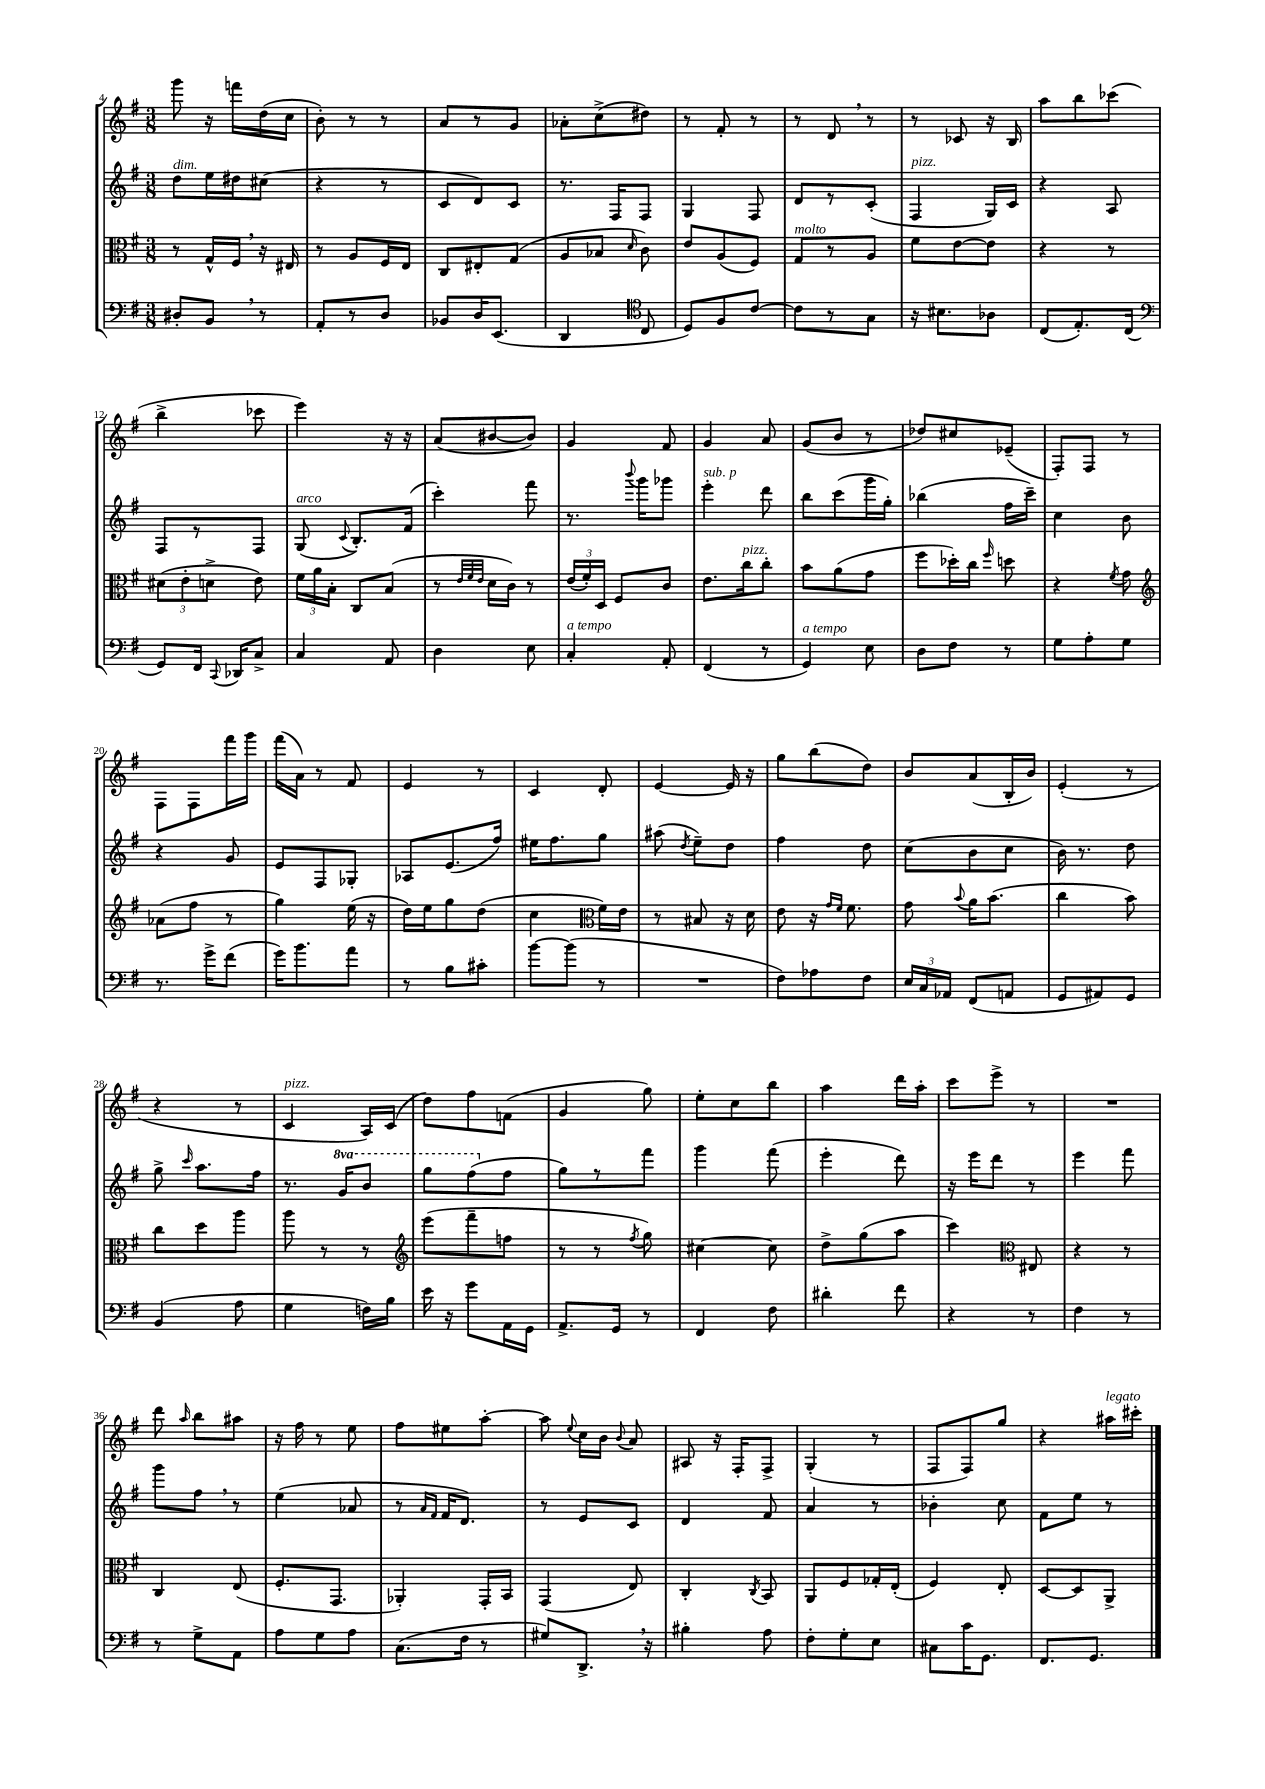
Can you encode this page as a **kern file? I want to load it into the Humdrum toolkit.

**kern	**kern	**kern	**kern
*staff4	*staff3	*staff2	*staff1
*clefF4	*clefC3	*clefG2	*clefG2
*k[f#]	*k[f#]	*k[f#]	*k[f#]
*M3/8	*M3/8	*M3/8	*M3/8
8D#'/L	8r	8dd\L	8ggg\
8BB/J	16G^^/LL	16ee\L	16r
.	16F#/JJ	16dd#\J	16fff\LL
8r	16r	(8cc#\J	(16dd\
.	16E#/	.	16cc\JJ
=	=	=	=
8AA'/L	8r	4r	8b'\)
8r	8A/L	.	8r
8D/J	16F#/L	8r	8r
.	16E/JJ	.	.
=	=	=	=
8BB-/L	8C/L	8c/L	8a/L
16D/K	8E#'/	8d/)	8r
(8.EE/J	.	.	.
.	(8G/J	8c/J	8g/J
=	=	=	=
4DD/	8A/L	8.r	8a-'\L
.	8B-/J	.	(8cc^\
.	.	16F#/LK	.
*clefC4	*	*	*
.	16qqd/	.	.
8C/	8c\)	8F#/J	8dd#\J)
=	=	=	=
8D/L)	8e/L	4G/	8r
8F#/	(8A/	.	8f#'/
[8c/J	8F#/J)	8F#/	8r
=	=	=	=
8c\]L	8G/L	8d/L	8r
8r	8r	8r	8d/
8G\J	8A/J	(8c'/J	8r
=	=	=	=
16r	8f#\L	4F#/	8r
8.B#\L	.	.	.
.	[8e\	.	8c-/
8A-\J	8e\]J	16G/LL)	16r
.	.	16c/JJ	16B/
=	=	=	=
(8C/L	4r	4r	8aa\L
8.E'/)	.	.	8bb\
.	8r	8A/	(8ccc-\J
(16C/Jk	.	.	.
=	=	=	=
*clefF4	*	*	*
8GG/L)	(12d#\L	8F#/L	4bb^\
.	12e'\	.	.
16FF#/Jk	.	8r	.
.	12d^\J	.	.
8qqCC/	.	.	.
16DD-/LK	.	.	.
8C^/J	8e\)	8F#/J	8ccc-\
=	=	=	=
4C/	24f#\LL	(8G/	4eee\)
.	24a\	.	.
.	24B'\JJ	.	.
.	.	8qqc/	.
.	8C/L	8.B'/L)	.
8AA/	(8B/J	.	16r
.	.	(16f#/Jk	16r
=	=	=	=
4D\	8r	4ccc'\)	(8a/L
.	32qqe/LLL	.	.
.	32qqf#/	.	.
.	32qqe/JJJ	.	.
.	16d\LL	.	[8b#/
.	16c\JJ)	.	.
8E\	8r	8fff#\	8b#/]J)
=	=	=	=
4C'/	(24e/LL	8.r	4g/
.	24f#'/)	.	.
.	24D/JJ	.	.
.	8F#/L	.	.
.	.	8qqbbb/	.
.	.	16ggg\LK	.
8AA'/	8c/J	8ggg-\J	8f#/
=	=	=	=
(4FF#/	8.e\L	4eee'\	4g/
.	16cc\k	.	.
8r	8cc'\J	8ddd\	8a/
=	=	=	=
4GG/)	8b\L	8bb\L	(8g/L
.	(8a\	(8ccc\	8b/J
8E\	8g\J	16ggg\L	8r
.	.	16gg'\JJ)	.
=	=	=	=
8D\L	8ff#\L	(4bb-\	8dd-/L)
8F#\J	16dd-'\L)	.	8cc#/
.	16cc\JJ	.	.
.	16qqff#/	.	.
8r	8dd\	16ff#\LL	(8e-~/J
.	.	16ccc~\JJ)	.
=	=	=	=
8G\L	4r	4cc\	8F#'/L)
8A'\	.	.	8F#/J
.	8qf#/	.	.
8G\J	8g\	8b\	8r
=	=	=	=
*	*clefG2	*	*
8.r	(8a-\L	4r	8F#\L
.	8ff#\J	.	8F#\
16g^\LK	.	.	.
(8f#\J	8r	8g/	16fff#\L
.	.	.	16ggg\JJ
=	=	=	=
16g\LK)	4gg\)	8e/L	(16fff#\LL
8.b\	.	.	16a\JJ)
.	.	8F#/	8r
8a\J	(16ee\	8G-'/J	8f#/
.	16r	.	.
=	=	=	=
8r	16dd\LL)	8A-/L	4e/
.	16ee\J	.	.
8B\L	8gg\	(8.e/	.
8c#'\J	(8dd\J	.	8r
.	.	16ff#/Jk)	.
=	=	=	=
[8b\L	4cc\	16ee#\LK	4c/
.	.	8.ff#\	.
(8b\]J	.	.	.
*	*clefC3	*	*
8r	16f#\LL)	8gg\J	8d'/
.	16e\JJ	.	.
=	=	=	=
4.r	8r	(8aa#\	[4e/
.	.	8qdd/	.
.	8B#/	8ee~\L)	.
.	16r	8dd\J	16e/]
.	16d\	.	16r
=	=	=	=
8F#\L)	8e\	4ff#\	8gg\L
8A-\	16r	.	(8bb\
.	16qqg/LL	.	.
.	16qqf#/JJ	.	.
.	8.f#\	.	.
8F#\J	.	8dd\	8dd\J)
=	=	=	=
24E/LL	8g\	(8cc\L	8b/L
24C/	.	.	.
24AA-/JJ	.	.	.
.	8qqb/	.	.
(8FF#/L	16a\LK	8b\	(8a/
.	(8.b\J	.	.
8AA/J	.	8cc\J	16B'/L
.	.	.	16b/JJ)
=	=	=	=
8GG/L	4cc\	16b\)	(4e'/
.	.	8.r	.
8AA#/)	.	.	.
8GG/J	8b\)	8dd\	8r
=	=	=	=
(4BB/	8cc\L	8gg^\	4r
.	.	16qqccc/	.
.	8dd\	8.aa\L	.
8A\	8aa\J	.	8r
.	.	16ff#\Jk	.
=	=	=	=
4G\	8aa\	8.r	4c/
.	8r	.	.
.	.	16gg/LK	.
16F\LL)	8r	8bb/J	16A/LL)
16B\JJ	.	.	(16c/JJ
=	=	=	=
*	*clefG2	*	*
16e\	(8eee\L	8ggg\L	8dd\L)
16r	.	.	.
8g\L	8fff#~\	(8fff#\	8ff#\
16AA\L	8ff\J	8ff#\J	(8f\J
16GG\JJ	.	.	.
=	=	=	=
8.AA^/L	8r	8gg\L)	4g/
.	8r	8r	.
16GG/Jk	.	.	.
.	8qff#/	.	.
8r	8gg\)	8fff#\J	8gg\)
=	=	=	=
4FF#/	[4cc#\	4ggg\	8ee'\L
.	.	.	8cc\
8F#\	8cc#\]	(8fff#\	8bb\J
=	=	=	=
4d#'\	8dd^\L	4eee'\	4aa\
.	(8gg\	.	.
8f#\	8aa\J	8ddd\)	16ddd\LL
.	.	.	16aa'\JJ
=	=	=	=
4r	4ccc\)	16r	8ccc\L
.	.	16eee\LK	.
.	.	8ddd\J	8eee^\J
*	*clefC3	*	*
8r	8E#/	8r	8r
=	=	=	=
4F#\	4r	4eee\	4.r
8r	8r	8fff#\	.
=	=	=	=
8r	4C/	8ggg\L	8ddd\
.	.	.	16qqaa/
8G^\L	.	8ff#\J	8bb\L
8AA\J	(8E/	8r	8aa#\J
=	=	=	=
8A\L	8.F#'/L	(4ee\	16r
.	.	.	16ff#\
8G\	.	.	8r
.	8.GG/J	.	.
8A\J	.	8a-/	8ee\
=	=	=	=
(8.C\L	4AA-'/)	8r	8ff#\L
.	.	16qqa/LL	.
.	.	16qqf#/JJ	.
.	.	16f#/LK	8ee#\
16F#\Jk	.	8.d/J)	.
8r	16GG'/LL	.	[8aa'\J
.	16BB/JJ	.	.
=	=	=	=
8G#/L)	(4GG/	8r	8aa\]
.	.	.	8qqee/
8.DD^/J	.	8e/L	16cc\LL
.	.	.	16b\JJ
.	.	.	8qqb/
.	8E/)	8c/J	8a/
16r	.	.	.
=	=	=	=
4B#'\	4C'/	4d/	8A#/
.	.	.	16r
.	.	.	16F#'/LK
.	8qC/	.	.
8A\	8BB/	8f#/	8F#^/J
=	=	=	=
8F#'\L	8AA/L	4a/	(4G'/
8G'\	8F#/	.	.
8E\J	16G-'/L	8r	8r
.	(16E'/JJ	.	.
=	=	=	=
8C#\L	4F#/)	4b-'\	8F#/L
16c\K	.	.	8F#/)
8.GG\J	.	.	.
.	8E'/	8cc\	8gg/J
=	=	=	=
8.FF#/L	[8D/L	8f#\L	4r
.	8D/]	8ee\J	.
8.GG/J	.	.	.
.	8AA^/J	8r	16aa#\LL
.	.	.	16ccc#'\JJ
==	==	==	==
*-	*-	*-	*-
